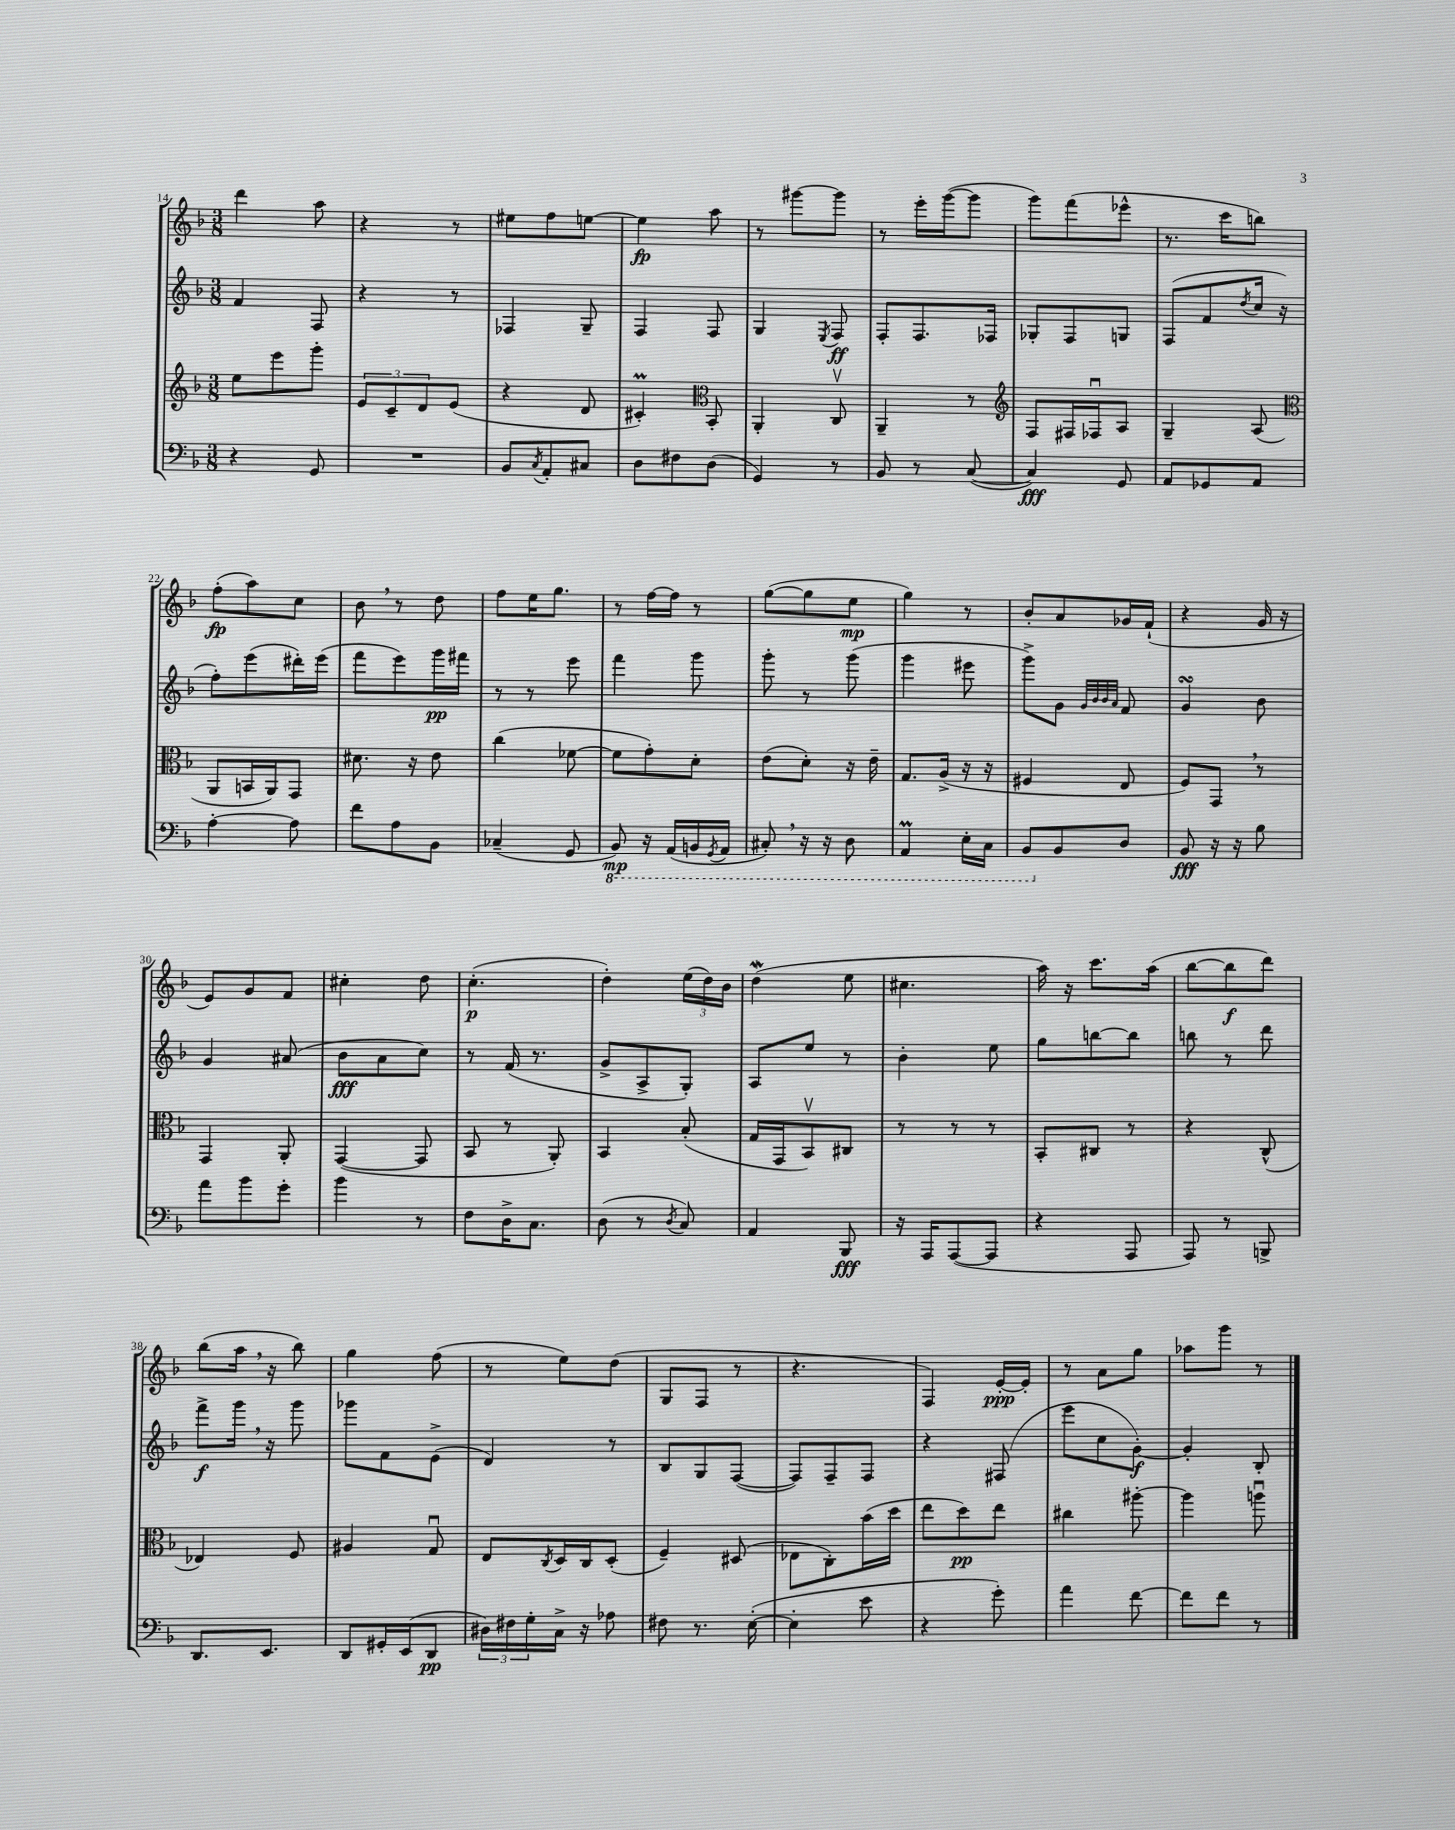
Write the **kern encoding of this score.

**kern	**dynam	**kern	**dynam	**kern	**dynam	**kern	**dynam
*part4	*part4	*part3	*part3	*part2	*part2	*part1	*part1
*staff4	*staff4	*staff3	*staff3	*staff2	*staff2	*staff1	*staff1
*clefF4	*	*clefG2	*	*clefG2	*	*clefG2	*
*k[b-]	*	*k[b-]	*	*k[b-]	*	*k[b-]	*
*M3/8	*	*M3/8	*	*M3/8	*	*M3/8	*
=14	=14	=14	=14	=14	=14	=14	=14
4r	.	8ee\L	.	4f/	.	4ddd\	.
.	.	8eee\	.	.	.	.	.
8GG/	.	8ggg'\J	.	8F/	.	8aa\	.
=15	=15	=15	=15	=15	=15	=15	=15
4.r	.	12e/L	.	4r	.	4r	.
.	.	12c~/	.	.	.	.	.
.	.	12d/	.	.	.	.	.
.	.	(8e/J	.	8r	.	8r	.
=16	=16	=16	=16	=16	=16	=16	=16
8BB-/L	.	4r	.	4F-X/	.	8ee#X\L	.
8qC/	.	.	.	.	.	.	.
8AA'/	.	.	.	.	.	8ff\	.
8C#X/J	.	8d/	.	8G~/	.	[8een\J	.
=17	=17	=17	=17	=17	=17	=17	=17
8D\L	.	4c#Xm'/)	.	4F/	.	4ee\]	fp
8F#X\	.	.	.	.	.	.	.
*	*	*clefC3	*	*	*	*	*
(8D\J	.	8BB-'/	.	8F/	.	8aa\	.
=18	=18	=18	=18	=18	=18	=18	=18
4GG/)	.	4AA'/	.	4G/	.	8r	.
.	.	.	.	.	.	[8ggg#X\L	.
.	.	.	.	8qE/	.	.	.
8r	.	8Cv/	.	8F/	ff	8ggg#\J]	.
=19	=19	=19	=19	=19	=19	=19	=19
8BB-/	.	4AA~/	.	8F'/L	.	8r	.
8r	.	.	.	8.F/	.	16eee'\LL	.
.	.	.	.	.	.	([16ggg\J	.
([8C/	.	8r	.	.	.	8ggg\J]	.
.	.	.	.	16F-X/Jk	.	.	.
=20	=20	=20	=20	=20	=20	=20	=20
*	*	*clefG2	*	*	*	*	*
4C/])	fff	8F/L	.	8G-X'/L	.	8ggg\L)	.
.	.	16F#X/L	.	8F/	.	(8fff\	.
.	.	16F-Xu/J	.	.	.	.	.
8GG/	.	8A/J	.	8Gn/J	.	8eee-X^^\J	.
=21	=21	=21	=21	=21	=21	=21	=21
8AA/L	.	4G~/	.	(8F/L	.	8.r	.
8GG-X/	.	.	.	8f/	.	.	.
.	.	.	.	.	.	16ccc\KL	.
.	.	.	.	8qdd/	.	.	.
8AA/J	.	(8A/	.	16cc/Jk	.	8bbn\J)	.
.	.	.	.	16r	.	.	.
!!LO:LB:g=z
=22	=22	=22	=22	=22	=22	=22	=22
*	*	*clefC3	*	*	*	*	*
[4A'\	.	8AA/L	.	8ff'\L)	.	(8ff'\L	fp
.	.	16BBn/L	.	(8eee\	.	8aa\)	.
.	.	16AA/J)	.	.	.	.	.
8A\]	.	8GG/J	.	16ddd#X'\L)	.	8cc\J	.
.	.	.	.	(16eee\JJ	.	.	.
=23	=23	=23	=23	=23	=23	=23	=23
8f\L	.	8.d#X\	.	8fff\L	.	8b-,\	.
8A\	.	.	.	8eee\)	.	8r	.
.	.	16r	.	.	.	.	.
8BB-\J	.	8e\	.	16ggg\L	pp	8dd\	.
.	.	.	.	16fff#X\JJ	.	.	.
=24	=24	=24	=24	=24	=24	=24	=24
(4C-X~/	.	(4cc\	.	8r	.	8ff\L	.
.	.	.	.	8r	.	16ee\K	.
.	.	.	.	.	.	8.gg\J	.
8GG/	.	[8f-X\	.	8eee\	.	.	.
=25	=25	=25	=25	=25	=25	=25	=25
*8ba	*	*	*	*	*	*	*
8BBB-/)	mp	8f-\L]	.	4fff\	.	8r	.
16r	.	8g'\)	.	.	.	[16ff\LL	.
(16AAA/LL	.	.	.	.	.	16ff\JJ]	.
16BBBn/	.	8d'\J	.	8ggg\	.	8r	.
8qGGG/	.	.	.	.	.	.	.
16AAA/JJ	.	.	.	.	.	.	.
=26	=26	=26	=26	=26	=26	=26	=26
8CC#X',/)	.	(8e\L	.	8ggg'\	.	([8gg\L	.
16r	.	8d'\J)	.	8r	.	8gg\]	.
16r	.	.	.	.	.	.	.
8DD\	.	16r	.	(8ggg\	.	8ee\J	mp
.	.	16e~\	.	.	.	.	.
=27	=27	=27	=27	=27	=27	=27	=27
4AAAm/	.	8.G/L	.	4ggg\	.	4gg\)	.
.	.	(16A^/Jk	.	.	.	.	.
16EE'\LL	.	16r	.	8eee#X\	.	8r	.
16CC\JJ	.	16r	.	.	.	.	.
=28	=28	=28	=28	=28	=28	=28	=28
8BBB-/L	.	4F#X/	.	8ggg^\L)	.	8b-'/L	.
*X8ba	*	*	*	*	*	*	*
8BB-/	.	.	.	8g\J	.	8a/	.
.	.	.	.	32qqg/LLL	.	.	.
.	.	.	.	32qqb-/	.	.	.
.	.	.	.	32qqb-/	.	.	.
.	.	.	.	32qqa/JJJ	.	.	.
8D/J	.	8E/	.	8f/	.	16g-X/L	.
.	.	.	.	.	.	(16f`/JJ	.
=29	=29	=29	=29	=29	=29	=29	=29
8BB-/	fff	8F/L)	.	4gsSSS/	.	4r	.
16r	.	8GG,/J	.	.	.	.	.
16r	.	.	.	.	.	.	.
8B-\	.	8r	.	8b-\	.	16g/	.
.	.	.	.	.	.	16r	.
!!LO:LB:g=z
=30	=30	=30	=30	=30	=30	=30	=30
8a\L	.	4GG/	.	4g/	.	8e/L)	.
8b-\	.	.	.	.	.	8g/	.
8g'\J	.	8AA'/	.	(8a#X/	.	8f/J	.
=31	=31	=31	=31	=31	=31	=31	=31
4b-\	.	([4GG/	.	8b-\L	fff	4cc#X'\	.
.	.	.	.	8a\	.	.	.
8r	.	8GG/]	.	8cc\J)	.	8dd\	.
=32	=32	=32	=32	=32	=32	=32	=32
8F\L	.	8BB-/	.	8r	.	(4.cc'\	p
16D^\K	.	8r	.	(16f/	.	.	.
8.C\J	.	.	.	8.r	.	.	.
.	.	8AA'/)	.	.	.	.	.
=33	=33	=33	=33	=33	=33	=33	=33
(8D\	.	4BB-/	.	8g^/L	.	4dd'\)	.
8r	.	.	.	8A^/	.	.	.
8qD/	.	.	.	.	.	.	.
8C/)	.	(8B-'/	.	8G'/J)	.	(24ee\LL	.
.	.	.	.	.	.	24dd\)	.
.	.	.	.	.	.	24b-\JJ	.
=34	=34	=34	=34	=34	=34	=34	=34
4AA/	.	16G/LL	.	8A/L	.	(4ddW\	.
.	.	16GG/J	.	.	.	.	.
.	.	8BB-v/)	.	8ee/J	.	.	.
8BBB-/	fff	8C#X/J	.	8r	.	8ee\	.
=35	=35	=35	=35	=35	=35	=35	=35
16r	.	8r	.	4b-'\	.	4.cc#X\	.
16AAA/KL	.	.	.	.	.	.	.
([8AAA/	.	8r	.	.	.	.	.
8AAA/J]	.	8r	.	8ee\	.	.	.
=36	=36	=36	=36	=36	=36	=36	=36
4r	.	8BB-'/L	.	8gg\L	.	16aa\)	.
.	.	.	.	.	.	16r	.
.	.	8C#X/J	.	[8bbn\	.	8.ccc\L	.
8AAA/	.	8r	.	8bb\J]	.	.	.
.	.	.	.	.	.	(16aa\Jk	.
=37	=37	=37	=37	=37	=37	=37	=37
8AAA/)	.	4r	.	8bbn\	.	[8bb-\L	.
8r	.	.	.	8r	.	8bb-\]	f
8BBBn^/	.	(8C^^/	.	8ddd\	.	8ddd\J)	.
!!LO:LB:g=z
=38	=38	=38	=38	=38	=38	=38	=38
8.DD/L	.	4E-X/)	.	8fff^\L	f	(8bb-\L	.
.	.	.	.	16ggg,\Jk	.	16aa,\Jk	.
8.EE/J	.	.	.	16r	.	16r	.
.	.	8F/	.	8ggg\	.	8bb-\)	.
=39	=39	=39	=39	=39	=39	=39	=39
8DD/L	.	4A#X/	.	8ggg-X\L	.	4gg\	.
16GG#X'/L	.	.	.	8f\	.	.	.
(16EE/J	.	.	.	.	.	.	.
8DD/J	pp	8Gu/	.	(8e^\J	.	(8ff\	.
=40	=40	=40	=40	=40	=40	=40	=40
24D#X\LL)	.	8E/L	.	4d/)	.	8r	.
24F#X\	.	.	.	.	.	.	.
24G'\	.	.	.	.	.	.	.
.	.	8qC/	.	.	.	.	.
16C^\JJ	.	16D/L	.	.	.	8ee\L)	.
16r	.	16C/J	.	.	.	.	.
8A-X\	.	(8D'/J	.	8r	.	(8dd\J	.
=41	=41	=41	=41	=41	=41	=41	=41
8F#X\	.	4F~/)	.	8B-/L	.	8G/L	.
8.r	.	.	.	8G/	.	8F/J	.
.	.	(8D#X/	.	([8F/J	.	8r	.
([16E'\	.	.	.	.	.	.	.
=42	=42	=42	=42	=42	=42	=42	=42
4E'\]	.	8E-X\L	.	8F/L])	.	4.r	.
.	.	8C'\)	.	8F~/	.	.	.
8e\	.	(16b-\L	.	8F/J	.	.	.
.	.	16dd\JJ	.	.	.	.	.
=43	=43	=43	=43	=43	=43	=43	=43
4r	.	8ee\L	.	4r	.	4F/)	.
.	.	8dd\)	pp	.	.	.	.
8g'\)	.	8ee\J	.	(8F#X/	.	[16e'/LL	ppp
.	.	.	.	.	.	16e'/JJ]	.
=44	=44	=44	=44	=44	=44	=44	=44
4a\	.	4cc#X\	.	8eee\L	.	8r	.
.	.	.	.	8cc\	.	8a\L	.
[8f\	.	[8aa#X'\	.	[8g'\J)	f	8gg\J	.
=45	=45	=45	=45	=45	=45	=45	=45
8f\L]	.	4aa#\]	.	4g'/]	.	8aa-X\L	.
8f\J	.	.	.	.	.	8ggg\J	.
8r	.	8aanu\	.	8B-'/	.	8r	.
==	==	==	==	==	==	==	==
*-	*-	*-	*-	*-	*-	*-	*-
